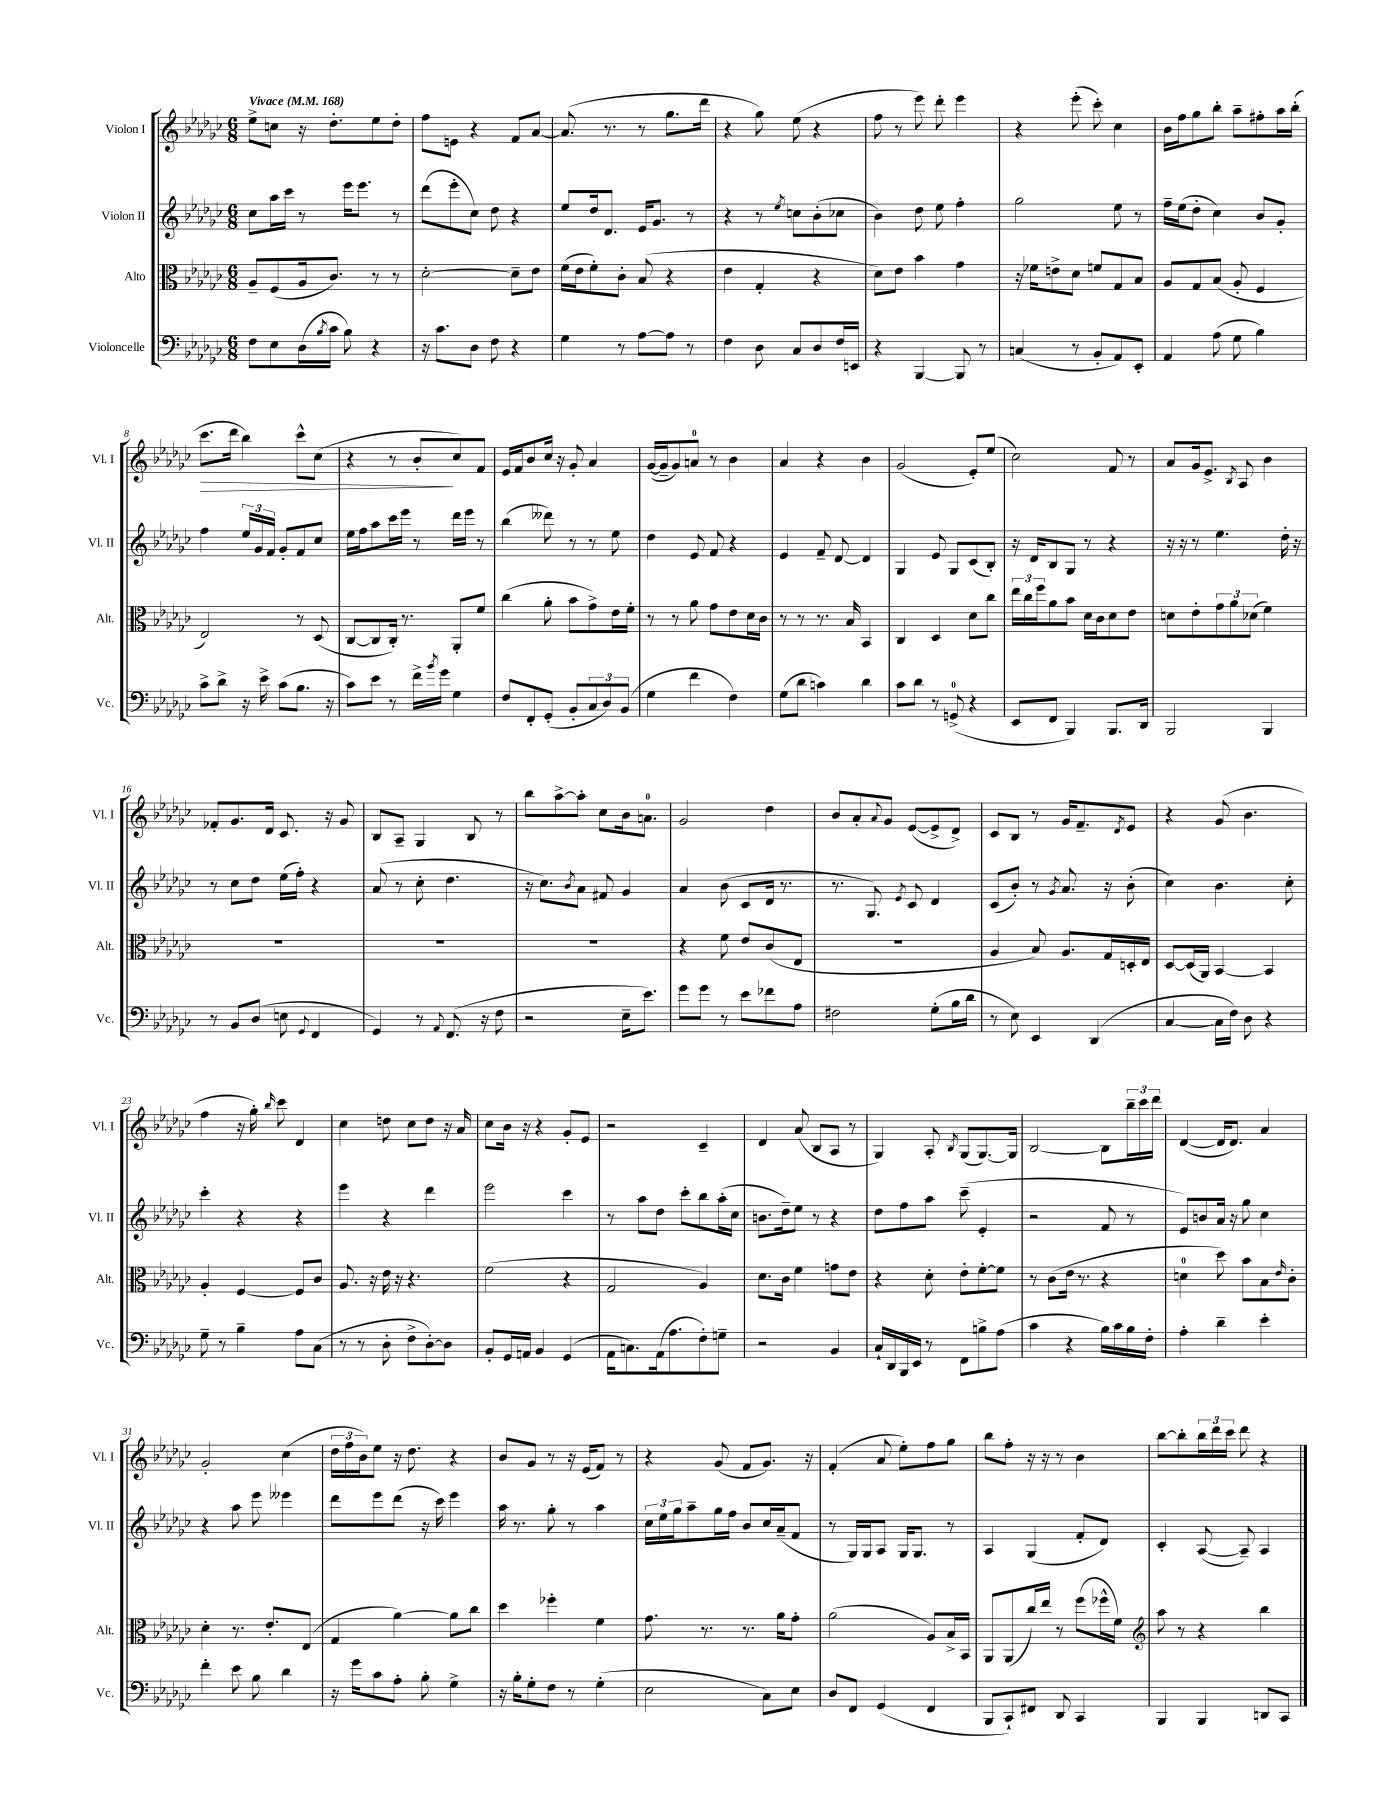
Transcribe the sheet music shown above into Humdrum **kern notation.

**kern	**kern	**kern	**kern
*staff4	*staff3	*staff2	*staff1
*clefF4	*clefC3	*clefG2	*clefG2
*k[b-e-a-d-g-c-]	*k[b-e-a-d-g-c-]	*k[b-e-a-d-g-c-]	*k[b-e-a-d-g-c-]
*M6/8	*M6/8	*M6/8	*M6/8
*MM168	*MM168	*MM168	*MM168
8F\L	8A-~/L	8cc-\L	8ee-^\L
8E-\	(8F/	16aa-\L	8cc\J
.	.	16ccc-\JJ	.
(16D-\L	16A-/k	8r	16r
8qB-/	.	.	.
16c-\JJ	8.c-/J)	.	8.dd-'\L
8B-\)	.	16eee-\LK	.
.	.	8.eee-\J	.
4r	8r	.	8ee-\
.	8r	8r	8dd-'\J
=	=	=	=
16r	[2d-'\	(8ddd-\L	8ff\L
8.c-\L	.	.	.
.	.	8eee-'\	8e\J
8D-\J	.	8cc-\J)	4r
8F\	.	8dd-\	.
4r	8d-~\]L	4r	8f/L
.	8e-\J	.	[8a-/J
=	=	=	=
4G-\	(16f\LL	8ee-/L	(8.a-/]
.	16e-\J	.	.
.	8f'\)	16dd-/k	.
.	.	8.d-/J	8.r
8r	8c-'\J	.	.
[8A-\L	(8B-/	16e-/LK	8r
.	.	8.g-/J	.
8A-\]J	4r	.	8.gg-\L
8r	.	8r	.
.	.	.	16ddd-\Jk
=	=	=	=
4F\	4e-\	4r	4r
8D-\	4G-'/	8r	8gg-\)
.	.	8qee-/	.
8C-/L	.	8cc\L	(8ee-\
8D-/	4r	(8b-'\	4r
16F/L	.	8cc-\J	.
16EE/JJ	.	.	.
=	=	=	=
4r	8d-\L)	4b-\)	8ff\
.	8e-\J	.	8r
[4BBB-/	4b-\	8dd-\	8eee-\)
.	.	8ee-\	8ddd-'\
8BBB-/]	4g-\	4ff'\	4eee-\
8r	.	.	.
=	=	=	=
(4C/	16r	2gg-\	4r
.	16f-\LK	.	.
.	8e^\	.	.
8r	8d-\J	.	(8eee-'\
8BB-'/L	8f/L	.	8ccc-'\)
8AA-/)	8G-/	8ee-\	4cc-\
8EE-'/J	8B-/J	8r	.
=	=	=	=
4AA-/	8A-/L	16ff~\LL	16b-\LL
.	.	(16ee-\J	16ff\J
.	8G-/	8dd-'\J	8gg-\
(8A-\	(8B-/J	4cc-\)	8bb-'\J
8G-\	8A-'/	.	8aa-~\L
4B-\)	4F/	8b-/L	8ff#'\
.	.	8g-'/J	16aa-\L
.	.	.	(16bb-'\JJ
=	=	=	=
8c-^\L	2E-/)	4ff\	8.ccc-\L
8d-^\J	.	.	.
.	.	.	16ddd-\Jk
16r	.	24ee-/LL	4bb-\)
.	.	24g-/	.
16e-^\	.	.	.
.	.	24f/JJ	.
(8c-\L	.	8g-'/L	.
8.B-\J	8r	8f/	8ccc-^^\L
.	(8D-/	8cc-/J	(8cc-\J
16r	.	.	.
=	=	=	=
8c-\L)	[8C-/L	16ee-\LL	4r
.	.	16ff\J	.
8e-\J	8C-/]	8aa-\	.
8r	16C-'/Jk)	16ccc-\L	8r
.	8.r	16eee-\JJ	.
16f^\LL	.	8r	8b-'/L
8qb-/	.	.	.
16g-\JJ	.	.	.
4G-\	8AA-'/L	16ddd-\LL	8cc-/)
.	.	16eee-\JJ	.
.	8f/J	8r	8f/J
=	=	=	=
8F/L	(4cc-\	(4bb-\	16e-/LL
.	.	.	16f/J
8FF'/	.	.	8b-/
(8GG-'/J	8a-'\	8ddd--\)	16cc-/Jk
.	.	.	16r
8BB-'/L	8b-\L	8r	8g-'/
12C-/	8g-^\)	8r	4a-/
12D-/)	.	.	.
.	16e-\L	8ee-\	.
(12BB-/J	.	.	.
.	16f'\JJ	.	.
=	=	=	=
4G-\	8r	4dd-\	([16g-/LL
.	.	.	16g-~/]J
.	8r	.	8g-/)
4f\	8a-\	8e-/	8a/J
.	8g-\L	8f/	8r
4F\)	8e-\	4r	4b-\
.	16d-\L	.	.
.	16c-\JJ	.	.
=	=	=	=
(8G-\L	8r	4e-/	4a-/
8d-\J	8r	.	.
4c\)	8.r	8f~/	4r
.	.	[8d-/	.
.	16B-/	.	.
4d-\	4BB-/	4d-/]	4b-\
=	=	=	=
8c-\L	4C-/	4G-/	(2g-/
8d-\J	.	.	.
8r	4D-/	8e-/	.
(8GG^/	.	8G-/L	.
4r	8d-\L	(8c-/	8e-'/L)
.	8cc-\J	8B-'/J)	(8ee-/J
=	=	=	=
8EE-/L	24ee-\LL	16r	2cc-\)
.	24cc-\	.	.
.	.	16d-/LK	.
.	24ff\J	.	.
8FF/J	8a-\	8B-/	.
4BBB-/)	8b-\J	8G-/J	.
.	16d-\LL	8r	.
.	16c-\J	.	.
8.BBB-/L	8d-\	4r	8f/
.	8e-\J	.	8r
16DD-/Jk	.	.	.
=	=	=	=
2BBB-/	8d\L	16r	8a-/L
.	.	16r	.
.	8e-'\	8r	16g-/k
.	.	.	8.e-^/J
.	12g-\	4.ee-\	.
.	12a-\	.	.
.	.	.	8qB-/
.	.	.	8A-/
.	(12d-\J	.	.
4BBB-/	4f\)	.	4b-\
.	.	16dd-'\	.
.	.	16r	.
=	=	=	=
8r	2.r	8r	8f-'/L
8BB-/L	.	8cc-\L	8.g-/
(8D-/J	.	8dd-\J	.
.	.	.	16d-/Jk
8E\	.	(16ee-\LL	8.c-/
.	.	16ff'\JJ)	.
8qqGG-/	.	.	.
4FF/	.	4r	.
.	.	.	16r
.	.	.	8g-/
=	=	=	=
4GG-/)	2.r	(8a-/	8B-/L
.	.	8r	8A-~/J
8r	.	8cc-'\	4G-/
8qqAA-/	.	.	.
(8.FF/	.	4.dd-\	.
.	.	.	8B-/
16r	.	.	.
8F\	.	.	8r
=	=	=	=
2r	2.r	16r	8bb-\L
.	.	8.cc-\L)	.
.	.	.	[8aa-^\
.	.	8qb-/	.
.	.	8a-\J	8aa-'\]J
.	.	8f#/	8cc-\L
16E-~\LK	.	4g-/	16b-\k
8.e-\J)	.	.	8.a\J
=	=	=	=
8g-\L	4r	4a-/	2g-/
8g-\J	.	.	.
8r	8f\	(8b-\	.
8e-\L	8e-/L	8c-/L	.
8f-\	(8c-/	16d-/Jk	4dd-\
.	.	8.r	.
8A-\J	8E-/J	.	.
=	=	=	=
2F#\	2.r	8.r	8b-/L
.	.	.	8a-'/
.	.	8.G-/)	.
.	.	.	8qqa-/
.	.	.	8g-/J
.	.	8qe-/	.
.	.	8c-/	([8e-/L
(8G-'\L	.	4d-/	8e-^/]
16B-\L	.	.	8d-^/J)
16d-\JJ	.	.	.
=	=	=	=
8r	4A-/	(8c-/L	8c-/L
8E-\)	.	8b-'/J)	8B-/J
4EE-/	8B-/)	8r	8r
.	.	8qg-/	.
.	8.A-/L	8.a-/	16g-/LK
.	.	.	8.f~/
(4DD-/	.	.	.
.	16G-/L	16r	.
.	.	.	8qd-/
.	16D'/	(8b-'\	8e-/J
.	16E-/JJ	.	.
=	=	=	=
[4C-/	[8D-/L	4cc-\)	4r
.	(16D-/]L	.	.
.	16AA-/JJ)	.	.
16C-\]LL	[4BB-/	4.b-\	(8g-/
16F\JJ)	.	.	.
8D-\	.	.	4.b-\
4r	4BB-/]	.	.
.	.	8cc-'\	.
=	=	=	=
8G-~\	4A-'/	4ccc-'\	4ff\
8r	.	.	.
4B-~\	[4F/	4r	16r
.	.	.	16gg-'\)
.	.	.	16qqbb-/
.	.	.	8ccc-\
8A-\L	8F/]L	4r	4d-/
(8C-\J	8c-/J	.	.
=	=	=	=
8r	8.A-/	4eee-\	4cc-\
8r	.	.	.
.	16r	.	.
8D-'\	16e-\	4r	8dd\
.	16r	.	.
8F^\L	4.r	.	8cc-\L
[8D-'\)	.	4ddd-\	8dd\J
8D-\]J	.	.	16r
.	.	.	16a-/
=	=	=	=
8BB-'/L	(2f\	2eee-\	8cc-\L
16GG-/L	.	.	16b-\Jk
16AA/JJ	.	.	16r
4BB-/	.	.	4r
(4GG-/	4r	4ccc-\	8g-'/L
.	.	.	8e-/J
=	=	=	=
16AA-\LK	2G-/	8r	2r
8.C\)	.	.	.
.	.	8aa-\L	.
(16AA-\k	.	8dd-\J	.
8.A-\	.	.	.
.	.	8ccc-'\L	.
8F'\)	4A-/)	8bb-\	4c-~/
8G~\J	.	(16aa-'\L	.
.	.	16cc-\JJ	.
=	=	=	=
2r	8.d-\L	8.b\L	4d-/
.	16c-\Jk	16dd-~\k)	.
.	4f\	8ee-\J	(8a-/
.	.	8r	8B-/L
4BB-/	8g\L	4r	8A-/J
.	8e-\J	.	8r
=	=	=	=
16C-`/LL	4r	8dd-\L	4G-/)
16DD-/	.	.	.
16BBB-/	.	8ff\	.
16EE-/JJ	.	.	.
8r	8d-'\	8aa-\J	8A-'/
.	.	.	8qB-/
8FF\L	8e-'\L	(8ccc-~\	(8G-/L
8B^\	[8f'\	4e-'/	[8.G-/)
(8A-\J	8f\]J	.	.
.	.	.	16G-/]Jk
=	=	=	=
4c-\	8r	2r	[2B-/
.	(8c-\L	.	.
4r	16e-\Jk	.	.
.	8.r	.	.
16B-\LL)	4r	8f/	8B-\]L
16c-\	.	.	.
16B-\	.	8r	24bb-~\L
.	.	.	24ccc-\
16F'\JJ	.	.	.
.	.	.	24ddd-\JJ
=	=	=	=
4A-'\	4d\	8e-/L)	([4d-/
.	.	8b/	.
4d-~\	8dd-\)	16a-/Jk	16d-/]LK
.	.	16r	8.d-/J)
.	8b-\L	8gg-\	.
4e-'\	8B-\	4cc-\	4a-/
.	16qqe-/	.	.
.	8c-'\J	.	.
=	=	=	=
4f'\	4d-'\	4r	2g-'/
8e-\	8.r	8aa-\	.
8B-\	.	8eee-\	.
.	8.e-'/L	.	.
4d-\	.	4eee--\	(4cc-\
.	(8E-/J	.	.
=	=	=	=
16r	4G-/	8ddd-\L	24dd-\LL
.	.	.	24ff\
16g-\LK	.	.	.
.	.	.	24b-\J)
8c-\	.	8eee-\	8ee-\J
8A-'\J	[4a-\)	(8ddd-\J	16r
.	.	.	8.dd-\
8B-'\	.	16r	.
.	.	16ccc-\)	.
4G-^\	8a-\]L	4eee-\	4r
.	8cc-\J	.	.
=	=	=	=
16r	4dd-\	16aa-\	8b-/L
16B-'\LK	.	8.r	.
8G-'\	.	.	8g-/J
8F\J	4ff-'\	8gg-'\	8r
8r	.	8r	16r
.	.	.	(16e-/LK
(4G-'\	4f\	4aa-\	8f/J)
.	.	.	8r
=	=	=	=
2E-\	8.g-\	24cc-\LL	4r
.	.	24ee-\	.
.	.	24gg-\J	.
.	.	8aa-~\	.
.	8.r	.	.
.	.	16gg-\L	(8g-/
.	.	16ff\JJ	.
.	8.r	8b-/L	8f/L
8C-\L)	.	16cc-/L	8.g-/J)
.	16a-\LK	(16a-~/J	.
8E-\J	8g-'\J	8f/J	.
.	.	.	16r
=	=	=	=
8D-/L	(2a-\	8r	(4f'/
8FF/J	.	16G-/LL)	.
.	.	16G-/J	.
(4GG-/	.	8A-/J	8a-/
.	.	16G-/LK	8ee-'\L)
.	.	8.G-/J	.
4FF/	8A-/L)	.	8ff\
.	16B-^/L	8r	8gg-\J
.	16BB-/JJ	.	.
=	=	=	=
8BBB-/L	8AA-/L	4A-/	8bb-\L
8CC-`/)	(8AA-/	.	8ff'\J
8FF#/J	16cc-/L)	(4G-/	16r
.	16ee-/JJ	.	16r
8DD-/	8r	.	8r
4CC-/	(8ff\L	8f'/L	4b-\
.	16ff-^^\L	8d-/J)	.
.	16f\JJ)	.	.
=	=	=	=
*	*clefG2	*	*
4BBB-/	8aa-\	4c-'/	[8bb-\L
.	8r	.	8bb-'\]
4BBB-/	4r	([8A-/	24bb-\L
.	.	.	24ddd-\
.	.	.	24ccc-\JJ
.	.	8A-~/])	8ddd-\
8DD/L	4bb-\	4A-/	4r
8CC-/J	.	.	.
==	==	==	==
*-	*-	*-	*-
